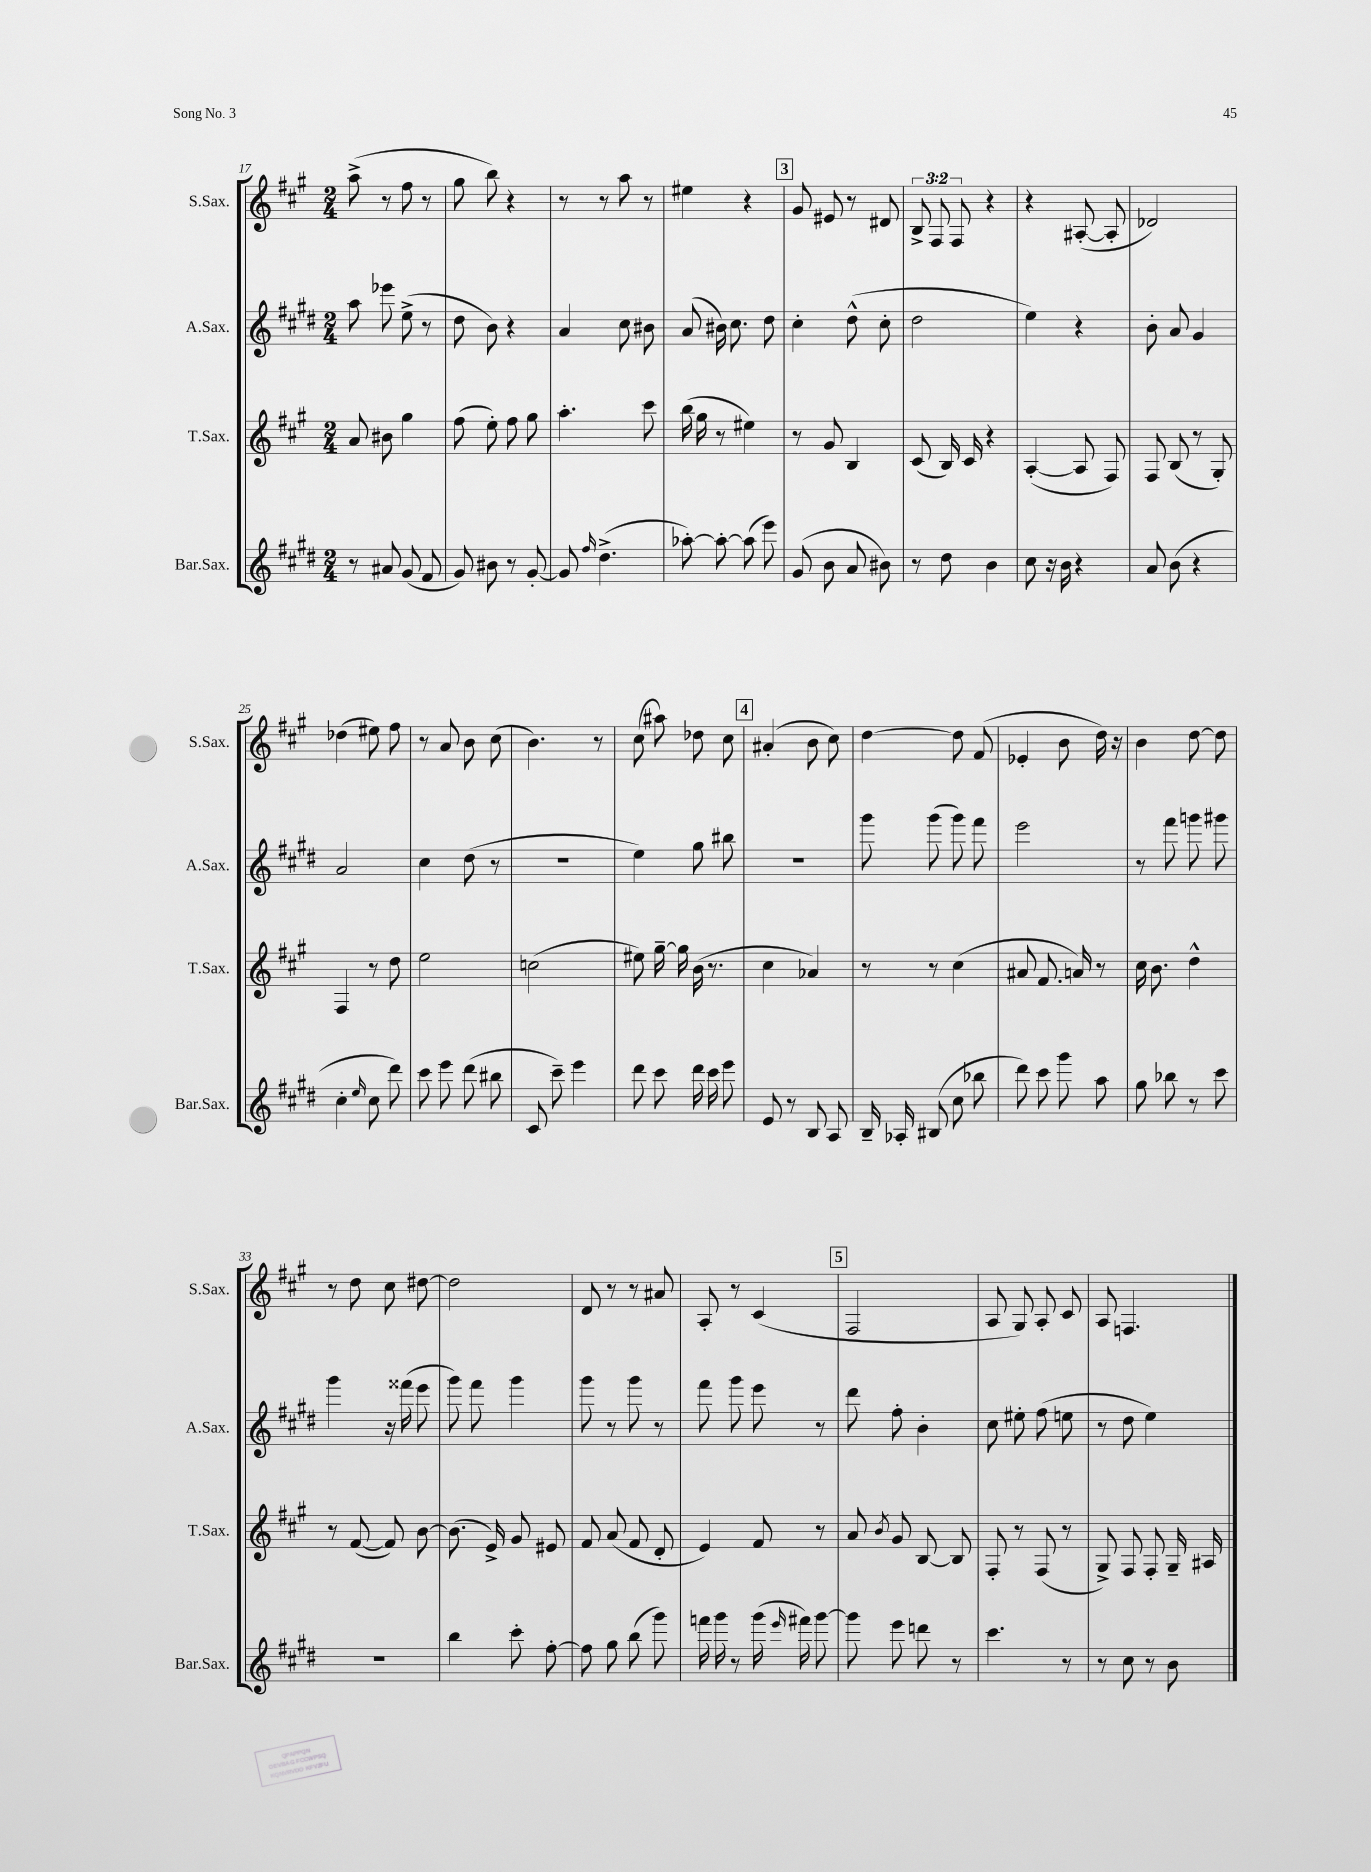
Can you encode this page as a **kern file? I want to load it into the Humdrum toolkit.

**kern	**kern	**kern	**kern
*staff4	*staff3	*staff2	*staff1
*clefG2	*clefG2	*clefG2	*clefG2
*k[f#c#g#d#]	*k[f#c#g#]	*k[f#c#g#d#]	*k[f#c#g#]
*M2/4	*M2/4	*M2/4	*M2/4
8r	8a/	8aa\	(8aa^\
8a#/	8b#\	8eee-\	8r
(8g#/	4gg#\	(8ee^\	8ff#\
8f#/	.	8r	8r
=	=	=	=
8g#/)	(8ff#\	8dd#\	8gg#\
8b#\	8ee'\)	8b\)	8bb\)
8r	8ff#\	4r	4r
[8g#'/	8gg#\	.	.
=	=	=	=
8g#/]	4.aa'\	4a/	8r
16qqff#/	.	.	.
(4.dd#^\	.	.	8r
.	.	8cc#\	8aa\
.	8ccc#\	8b#\	8r
=	=	=	=
[8aa-'\)	(16bb\	(8a/	4ee#\
.	16gg#\	.	.
8aa-'\_	8r	16b#\)	.
.	.	8.cc#\	.
(8aa-\]	4ee#\)	.	4r
8eee\)	.	8dd#\	.
=	=	=	=
(8g#/	8r	4cc#'\	8g#/
8b\	8g#/	.	8e#/
8a/	4B/	(8dd#^^\	8r
8b#\)	.	8cc#'\	8d#/
=	=	=	=
8r	(8c#/	2dd#\	12B^/
.	.	.	12F#/
8dd#\	16B/)	.	.
.	.	.	12F#/
.	16c#/	.	.
4b\	4r	.	4r
=	=	=	=
8cc#\	([4A'/	4ee\)	4r
16r	.	.	.
16b\	.	.	.
4r	8A/]	4r	([8A#'/
.	8F#/)	.	8A#'/]
=	=	=	=
8a/	8F#/	8b'\	2d-/)
(8b\	(8B/	8a/	.
4r	8r	4g#/	.
.	8G#'/)	.	.
=	=	=	=
4cc#'\	4F#/	2a/	(4dd-\
16qqee/	.	.	.
8cc#\	8r	.	8ee#\)
8ddd#\)	8dd\	.	8ff#\
=	=	=	=
8ccc#\	2ee\	4cc#\	8r
8eee\	.	.	8a/
(8ddd#\	.	(8dd#\	8b\
8bb#\	.	8r	(8cc#\
=	=	=	=
8c#/	(2cc\	2r	4.b\)
8ccc#~\)	.	.	.
4eee\	.	.	.
.	.	.	8r
=	=	=	=
8ddd#\	8ee#\)	4ee\)	(8cc#\
8ccc#\	[16gg#~\	.	8aa#\)
.	16gg#\]	.	.
16ddd#\	(16b\	8gg#\	8dd-\
16ccc#\	8.r	.	.
8eee\	.	8bb#\	8cc#\
=	=	=	=
8e/	4cc#\	2r	(4a#'/
8r	.	.	.
8B/	4a-/)	.	8b\
8A/	.	.	8cc#\)
=	=	=	=
16B~/	8r	8ggg#\	[4dd\
16A-'/	.	.	.
(8B#/	8r	(8ggg#\	.
8cc#\	(4cc#\	8ggg#\)	8dd\]
8bb-\	.	8fff#\	(8f#/
=	=	=	=
8ddd#\)	8a#/	2eee\	4e-'/
8ccc#\	8.f#/	.	.
8ggg#\	.	.	8b\
.	16a/)	.	.
8aa\	8r	.	16dd\)
.	.	.	16r
=	=	=	=
8gg#\	16cc#\	8r	4b\
.	8.b\	.	.
8bb-\	.	8fff#\	.
8r	4dd^^\	8ggg\	[8dd\
8ccc#\	.	8ggg#\	8dd\]
=	=	=	=
2r	8r	4ggg#\	8r
.	([8f#/	.	8dd\
.	8f#/])	16r	8cc#\
.	.	(16fff##\	.
.	[8b\	8eee\	[8dd#\
=	=	=	=
4bb\	(8.b\]	8ggg#\)	2dd#\]
.	.	8fff#\	.
.	16e^/)	.	.
8ccc#'\	8g#/	4ggg#\	.
[8ff#'\	8e#/	.	.
=	=	=	=
8ff#\]	8f#/	8ggg#\	8d/
8gg#\	(8a/	8r	8r
(8bb\	8f#/	8ggg#\	8r
8ggg#\)	8d'/	8r	8a#/
=	=	=	=
16fff\	4e/)	8fff#\	8A'/
16ggg#\	.	.	.
8r	.	8ggg#\	8r
(16ggg#\	8f#/	8eee\	(4c#/
16qqeee/	.	.	.
16fff#\)	.	.	.
[8ggg#\	8r	8r	.
=	=	=	=
8ggg#\]	8a/	8ddd#\	2F#/
.	8qb/	.	.
8eee\	8g#/	8ff#'\	.
8ddd\	[8B/	4b'\	.
8r	8B/]	.	.
=	=	=	=
4.ccc#\	8F#'/	8cc#\	8A/
.	8r	8ee#'\	8G#/)
.	(8F#/	(8ff#\	8A'/
8r	8r	8ee\	8c#/
=	=	=	=
8r	8G#^/)	8r	8A/
8cc#\	8F#/	8dd#\	4.F/
8r	8F#'/	4ee\)	.
8b\	16G#~/	.	.
.	16A#/	.	.
==	==	==	==
*-	*-	*-	*-
